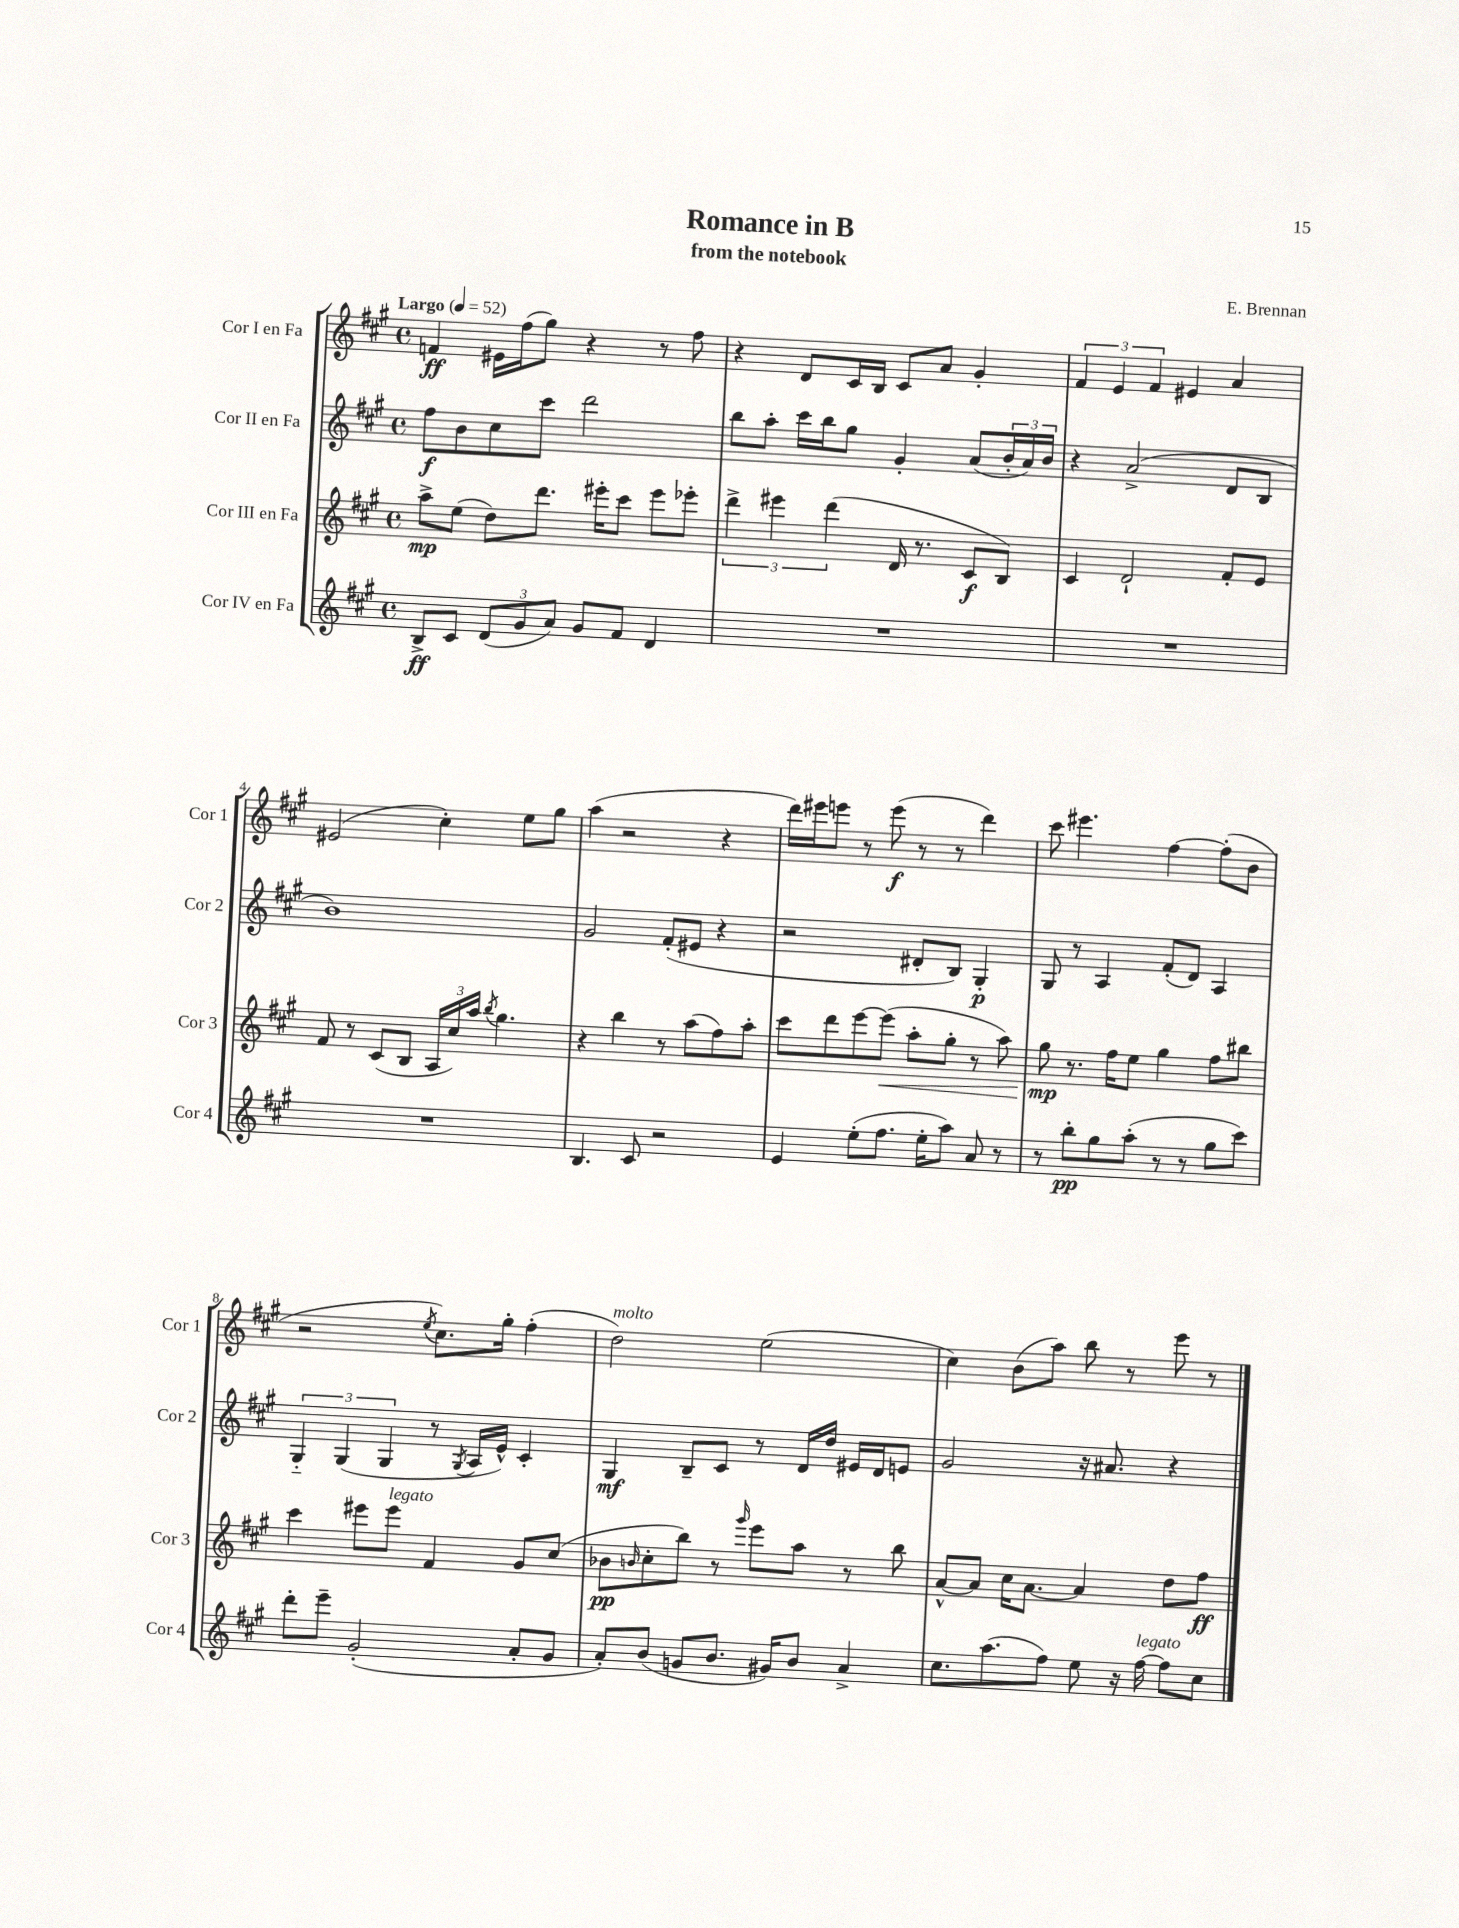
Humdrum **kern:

**kern	**dynam	**kern	**dynam	**kern	**dynam	**kern	**dynam
*part4	*part4	*part3	*part3	*part2	*part2	*part1	*part1
*staff4	*staff4	*staff3	*staff3	*staff2	*staff2	*staff1	*staff1
*I"Cor IV en Fa	*	*I"Cor III en Fa	*	*I"Cor II en Fa	*	*I"Cor I en Fa	*
*I'Cor 4	*	*I'Cor 3	*	*I'Cor 2	*	*I'Cor 1	*
*clefG2	*	*clefG2	*	*clefG2	*	*clefG2	*
*k[f#c#g#]	*	*k[f#c#g#]	*	*k[f#c#g#]	*	*k[f#c#g#]	*
*M4/4	*	*M4/4	*	*M4/4	*	*M4/4	*
*met(c)	*	*met(c)	*	*met(c)	*	*met(c)	*
*MM52	*	*MM52	*	*MM52	*	*MM52	*
=1	=1	=1	=1	=1	=1	=1	=1
!	!	!	!	!	!	!LO:TX:a:B:t=Largo	!
8B^/L	ff	8aa^\L	mp	8ff#\L	f	4fn/	ff
8c#/J	.	(8ee\J	.	8b\	.	.	.
(12d/L	.	8dd\L)	.	8cc#\	.	16e#X\LL	.
.	.	.	.	.	.	(16ff#\J	.
12g#/	.	.	.	.	.	.	.
.	.	8.ddd\J	.	8ccc#\J	.	8gg#\J)	.
12a/J)	.	.	.	.	.	.	.
8g#/L	.	.	.	2ddd\	.	4r	.
.	.	16eee#X'\KL	.	.	.	.	.
8f#/J	.	8ccc#\J	.	.	.	.	.
4d/	.	8eee#\L	.	.	.	8r	.
.	.	8eee-X'\J	.	.	.	8ff#\	.
=2	=2	=2	=2	=2	=2	=2	=2
1r	.	6ddd^\	.	8bb\L	.	4r	.
.	.	.	.	8aa'\J	.	.	.
.	.	6eee#X\	.	.	.	.	.
.	.	.	.	16ccc#\LL	.	8d/L	.
.	.	.	.	16bb\J	.	.	.
.	.	(6ddd\	.	.	.	.	.
.	.	.	.	8gg#\J	.	16c#/L	.
.	.	.	.	.	.	16B/JJ	.
.	.	16d/	.	4g#'/	.	8c#/L	.
.	.	8.r	.	.	.	.	.
.	.	.	.	.	.	8a/J	.
.	.	8c#/L	f	(8a/L	.	4g#'/	.
.	.	8B/J)	.	24b'/L	.	.	.
.	.	.	.	24a/)	.	.	.
.	.	.	.	24b/JJ	.	.	.
=3	=3	=3	=3	=3	=3	=3	=3
1r	.	4c#/	.	4r	.	6f#/	.
.	.	.	.	.	.	6e/	.
.	.	2d`/	.	(2a^/	.	.	.
.	.	.	.	.	.	6f#/	.
.	.	.	.	.	.	4e#X/	.
.	.	8f#'/L	.	8d/L	.	4a/	.
.	.	8e/J	.	8B/J	.	.	.
!!LO:LB:g=z
=4	=4	=4	=4	=4	=4	=4	=4
1r	.	8f#/	.	1b)	.	(2e#X/	.
.	.	8r	.	.	.	.	.
.	.	(8c#/L	.	.	.	.	.
.	.	8B/J	.	.	.	.	.
.	.	24A/LL	.	.	.	4cc#'\)	.
.	.	24cc#/)	.	.	.	.	.
.	.	24aa/JJ	.	.	.	.	.
.	.	8qbb/	.	.	.	.	.
.	.	4.gg#\	.	.	.	.	.
.	.	.	.	.	.	8ee\L	.
.	.	.	.	.	.	8gg#\J	.
=5	=5	=5	=5	=5	=5	=5	=5
4.B/	.	4r	.	2g#/	.	(4aa\	.
.	.	4bb\	.	.	.	2r	.
8c#/	.	.	.	.	.	.	.
2r	.	8r	.	(8f#'/L	.	.	.
.	.	(8aa\L	.	8e#X/J	.	.	.
.	.	8ff#\)	.	4r	.	4r	.
.	.	8aa'\J	.	.	.	.	.
=6	=6	=6	=6	=6	=6	=6	=6
4e/	.	8ccc#\L	.	2r	.	16ddd\LL)	.
.	.	.	.	.	.	16eee#X\J	.
.	.	8ddd\	.	.	.	8eeen\J	.
(8ee'\L	.	[8eee\	.	.	.	8r	.
!	!	!	!LO:HP:b	!	!	!	!
8.ff#\J	.	(8eee\J]	<	.	.	(8eee\	f
.	.	8aa'\L	.	8d#X'/L	.	8r	.
16ee'\KL	.	.	.	.	.	.	.
8aa\J)	.	8gg#'\J	.	8B/J)	.	8r	.
8a/	.	8r	.	4G#'/	p	4ddd\)	.
8r	.	8aa\)	.	.	.	.	.
=7	=7	=7	=7	=7	=7	=7	=7
8r	.	8gg#\	mp	8G#/	.	8ccc#\	.
8bb'\L	pp	8.r	[	8r	.	4.eee#X\	.
8gg#\	.	.	.	4A/	.	.	.
.	.	16ff#\KL	.	.	.	.	.
(8aa'\J	.	8ee\J	.	.	.	.	.
8r	.	4gg#\	.	(8f#'/L	.	[4ff#\	.
8r	.	.	.	8d/J)	.	.	.
8gg#\L	.	8ff#\L	.	4A/	.	(8ff#'\L]	.
8ccc#\J)	.	8bb#X\J	.	.	.	8b\J	.
!!LO:LB:g=z
=8	=8	=8	=8	=8	=8	=8	=8
8ddd'\L	.	4ccc#\	.	6G#/	.	2r	.
8eee~\J	.	.	.	.	.	.	.
.	.	.	.	(6G#/	.	.	.
(2g#'/	.	8eee#X\L	.	.	.	.	.
.	.	.	.	6G#/	.	.	.
!	!	!LO:TX:a:i:t=legato	!	!	!	!	!
.	.	8eee#\J	.	.	.	.	.
.	.	.	.	.	.	8qee/	.
.	.	4f#/	.	8r	.	8.cc#\L)	.
.	.	.	.	8qG#/	.	.	.
.	.	.	.	16A/LL	.	.	.
.	.	.	.	16e^^/JJ)	.	16gg#'\Jk	.
8a'/L	.	8g#/L	.	4c#'/	.	(4ff#'\	.
8g#/J	.	(8cc#/J	.	.	.	.	.
=9	=9	=9	=9	=9	=9	=9	=9
!	!	!	!	!	!	!LO:TX:a:i:t=molto	!
8a'/L)	.	8b-X\L	pp	4G#/	mf	2dd\)	.
.	.	16qqbn/	.	.	.	.	.
(8b/J	.	8cc#'\	.	.	.	.	.
8gn/L	.	8bb\J)	.	8B~/L	.	.	.
8.b/J	.	8r	.	8c#/J	.	.	.
.	.	16qqggg#/	.	.	.	.	.
.	.	8eee\L	.	8r	.	(2ee\	.
16g#X/KL)	.	.	.	.	.	.	.
8b/J	.	8aa\J	.	16d/LL	.	.	.
.	.	.	.	16dd/JJ	.	.	.
4a^/	.	8r	.	16e#X/LL	.	.	.
.	.	.	.	16d/J	.	.	.
.	.	8bb\	.	8en/J	.	.	.
=10	=10	=10	=10	=10	=10	=10	=10
8.cc#\L	.	[8a^^/L	.	2g#/	.	4cc#\)	.
.	.	8a/J]	.	.	.	.	.
(8.aa\	.	.	.	.	.	.	.
.	.	16cc#\KL	.	.	.	(8b\L	.
.	.	[8.a\J	.	.	.	.	.
8ff#\J)	.	.	.	.	.	8aa\J)	.
8ee\	.	4a/]	.	16r	.	8bb\	.
.	.	.	.	8.a#X/	.	.	.
16r	.	.	.	.	.	8r	.
!LO:TX:a:i:t=legato	!	!	!	!	!	!	!
[16ff#\	.	.	.	.	.	.	.
8ff#\L]	.	8dd\L	.	4r	.	8eee\	.
8cc#\J	.	8ff#\J	ff	.	.	8r	.
==	==	==	==	==	==	==	==
*-	*-	*-	*-	*-	*-	*-	*-
